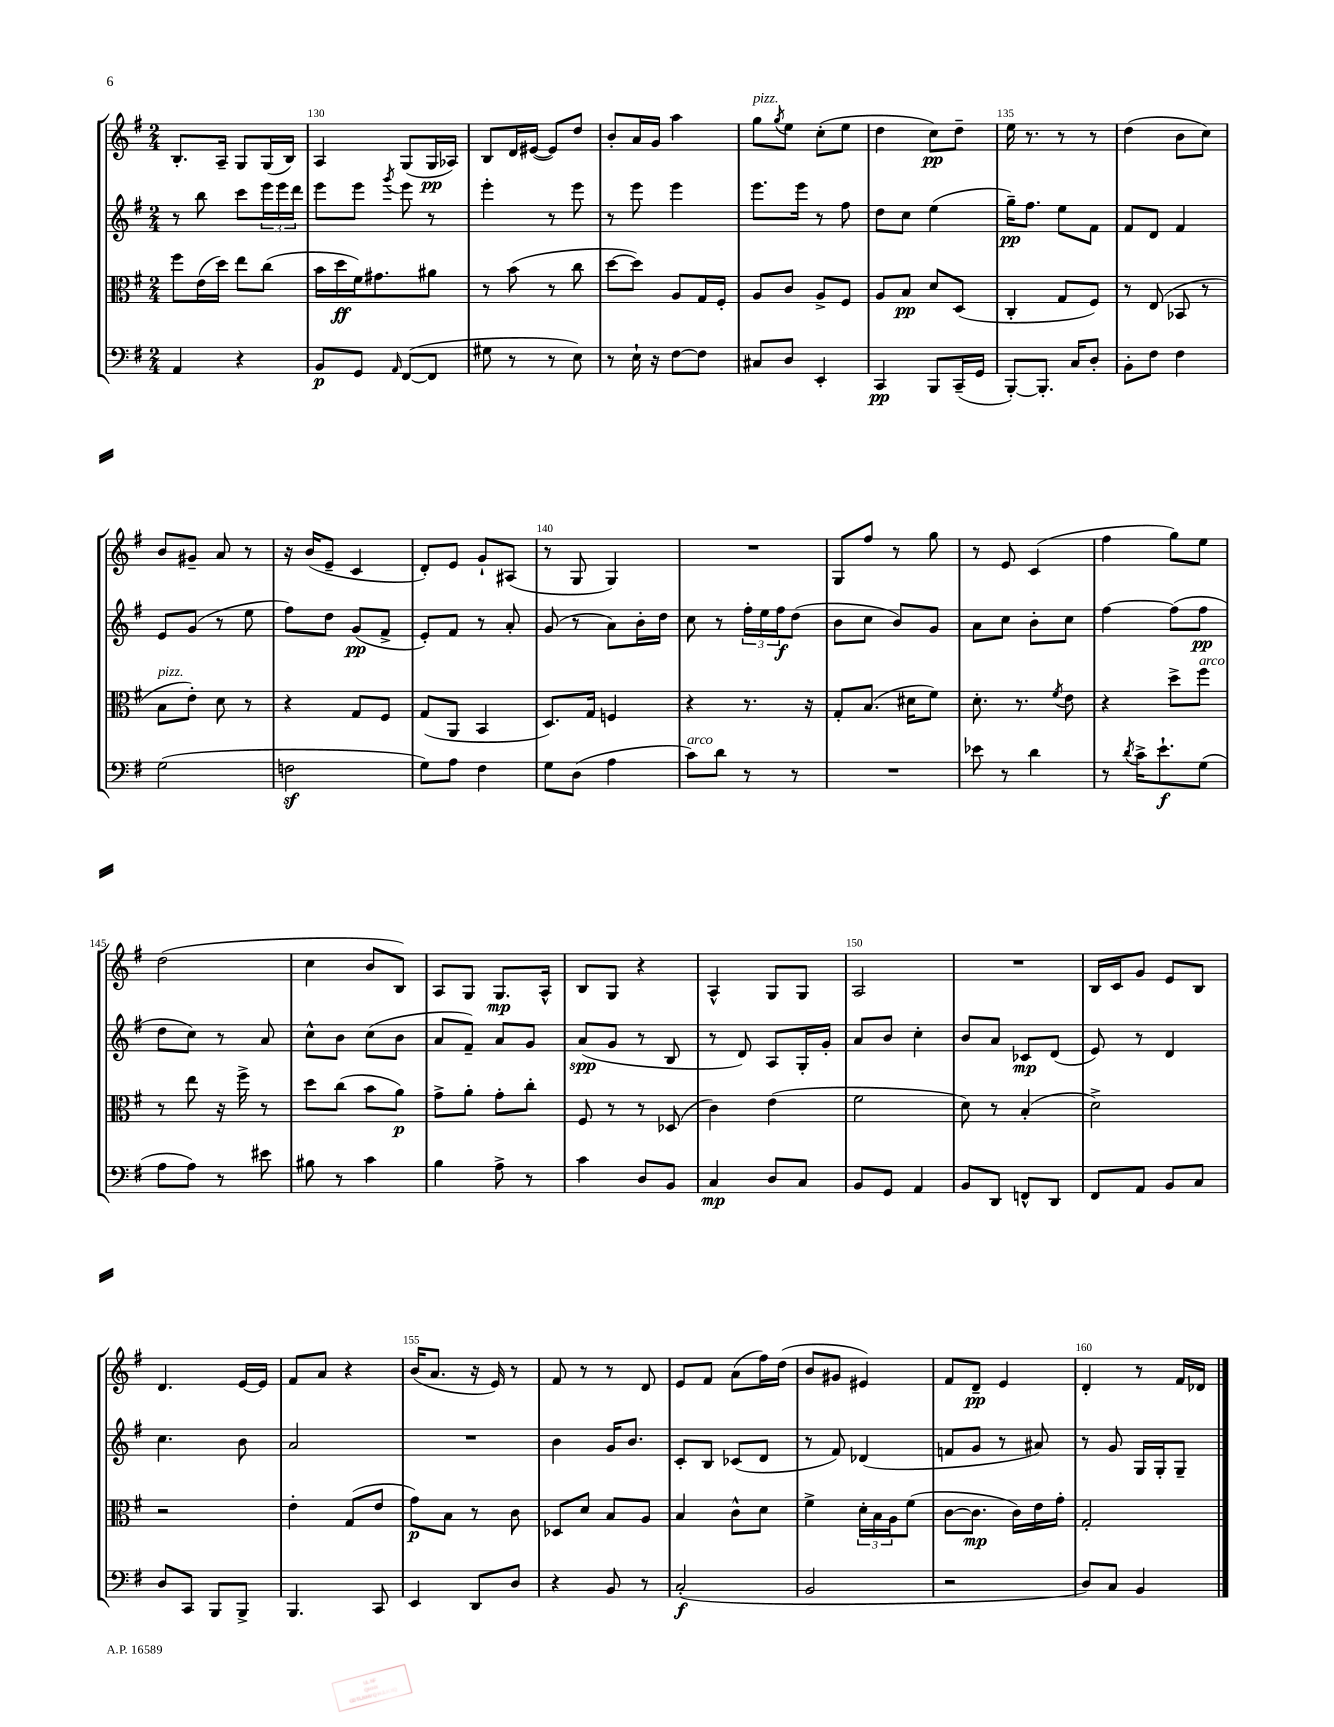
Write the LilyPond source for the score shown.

<<
\new StaffGroup <<
\new Staff = "s0" {
    \clef treble \key g \major \numericTimeSignature \time 2/4
    b8.-. a16-- g8 g16( b16) |
    a4 g8( g16\pp aes16) |
    b8 d'16 eis'16~( eis'8) d''8 |
    b'8-. a'16 g'16 a''4 |
    g''8^\markup { \italic "pizz." } \acciaccatura { g''8 } e''8 c''8-.( e''8 |
    d''4 c''8\pp) d''8-- |
    e''16 r8. r8 r8 |
    d''4( b'8 c''8) |
    b'8 gis'8-- a'8 r8 |
    r16 b'16( e'8-- c'4 |
    d'8-.) e'8 g'8-! ais8( |
    r8 g8 g4) |
    R2 |
    g8 fis''8 r8 g''8 |
    r8 e'8 c'4( |
    fis''4 g''8) e''8 |
    d''2( |
    c''4 b'8 b8) |
    a8 g8 g8.\mp a16-^ |
    b8 g8 r4 |
    a4-^ g8 g8 |
    a2 |
    R2 |
    b16 c'16 g'8 e'8 b8 |
    d'4. e'16~ e'16 |
    fis'8 a'8 r4 |
    b'16( a'8. r16 e'16) r8 |
    fis'8 r8 r8 d'8 |
    e'8 fis'8 a'8( fis''16) d''16( |
    b'8 gis'8 eis'4) |
    fis'8 d'8--\pp e'4 |
    d'4-. r8 fis'16 des'16 \bar "|." |
}
\new Staff = "s1" {
    \clef treble \key g \major \numericTimeSignature \time 2/4
    r8 b''8 c'''8 \tuplet 3/2 { e'''16 e'''16 d'''16 } |
    e'''8 e'''8 \acciaccatura { g'''8 } e'''8 r8 |
    e'''4-. r8 e'''8 |
    r8 e'''8 e'''4 |
    e'''8. e'''16 r8 fis''8 |
    d''8 c''8 e''4( |
    g''16--\pp) fis''8. e''8 fis'8 |
    fis'8 d'8 fis'4 |
    e'8 g'8( r8 e''8 |
    fis''8) d''8 g'8\pp( fis'8-> |
    e'8-.) fis'8 r8 a'8-. |
    g'8( r8 a'8) b'16-. d''16 |
    c''8 r8 \tuplet 3/2 { fis''16-. e''16 fis''16\f } d''8( |
    b'8 c''8 b'8) g'8 |
    a'8 c''8 b'8-. c''8 |
    fis''4~ fis''8( fis''8\pp |
    d''8 c''8) r8 a'8 |
    c''8-^ b'8 c''8( b'8 |
    a'8 fis'8--) a'8 g'8 |
    a'8\spp( g'8 r8 b8 |
    r8 d'8) a8 g16-. g'16-. |
    a'8 b'8 c''4-. |
    b'8 a'8 ces'8\mp d'8( |
    e'8) r8 d'4 |
    c''4. b'8 |
    a'2 |
    R2 |
    b'4 g'16 b'8. |
    c'8-. b8 ces'8( d'8 |
    r8 fis'8) des'4( |
    f'8 g'8 r8 ais'8) |
    r8 g'8 g16 g16-. g8-- \bar "|." |
}
\new Staff = "s2" {
    \clef alto \key g \major \numericTimeSignature \time 2/4
    fis''8 e'16( d''16) e''8 c''8( |
    b'16 d''16\ff fis'16) gis'8. ais'8 |
    r8 b'8( r8 c''8 |
    d''8~ d''8) a8 g16 fis16-. |
    a8 c'8 a8-> fis8 |
    a8 b8\pp d'8 d8( |
    c4-. g8 fis8) |
    r8 e8( bes,8 r8 |
    b8^\markup { \italic "pizz." } e'8-.) d'8 r8 |
    r4 g8 fis8 |
    g8( a,8 b,4 |
    d8.) g16 f4 |
    r4 r8. r16 |
    g8-. b8.( dis'16 fis'8) |
    d'8.-. r8. \acciaccatura { fis'8 } e'8 |
    r4 d''8-> fis''8^\markup { \italic "arco" } |
    r8 e''8 r16 fis''16-> r8 |
    d''8 c''8( b'8 a'8\p) |
    g'8-> a'8-. g'8-. c''8-. |
    fis8 r8 r8 des8( |
    c'4) e'4( |
    fis'2 |
    d'8) r8 b4-.( |
    d'2->) |
    r2 |
    e'4-. g8( e'8 |
    g'8\p) b8 r8 c'8 |
    des8 d'8 b8 a8 |
    b4 c'8-^ d'8 |
    fis'4-> \tuplet 3/2 { d'16-. b16 a16 } fis'8( |
    c'8~ c'8.\mp c'16) e'16 g'16-. |
    g2-. \bar "|." |
}
\new Staff = "s3" {
    \clef bass \key g \major \numericTimeSignature \time 2/4
    a,4 r4 |
    b,8\p g,8 \grace { a,16 } fis,8~( fis,8 |
    gis8 r8 r8 e8) |
    r8 e16-! r16 fis8~ fis8 |
    cis8 d8 e,4-. |
    c,4\pp b,,8 c,16--( g,16 |
    b,,8~-.) b,,8.-. c16 d8-. |
    b,8-. fis8 fis4 |
    g2( |
    f2\sf |
    g8) a8 fis4 |
    g8 d8( a4 |
    c'8^\markup { \italic "arco" }) d'8 r8 r8 |
    R2 |
    ees'8 r8 d'4 |
    r8 \acciaccatura { d'8 } c'16-> e'8.-!\f g8( |
    a8 a8) r8 eis'8 |
    bis8 r8 c'4 |
    b4 a8-> r8 |
    c'4 d8 b,8 |
    c4\mp d8 c8 |
    b,8 g,8 a,4 |
    b,8 d,8 f,8-^ d,8 |
    fis,8 a,8 b,8 c8 |
    d8 c,8 b,,8 b,,8-> |
    b,,4. c,8 |
    e,4 d,8 d8 |
    r4 b,8 r8 |
    c2-.\f( |
    b,2 |
    r2 |
    d8) c8 b,4 \bar "|." |
}
>>
>>
\layout { \context { \Score currentBarNumber = #129 \override BarNumber.break-visibility = ##(#f #t #t) barNumberVisibility = #(every-nth-bar-number-visible 5) } }
